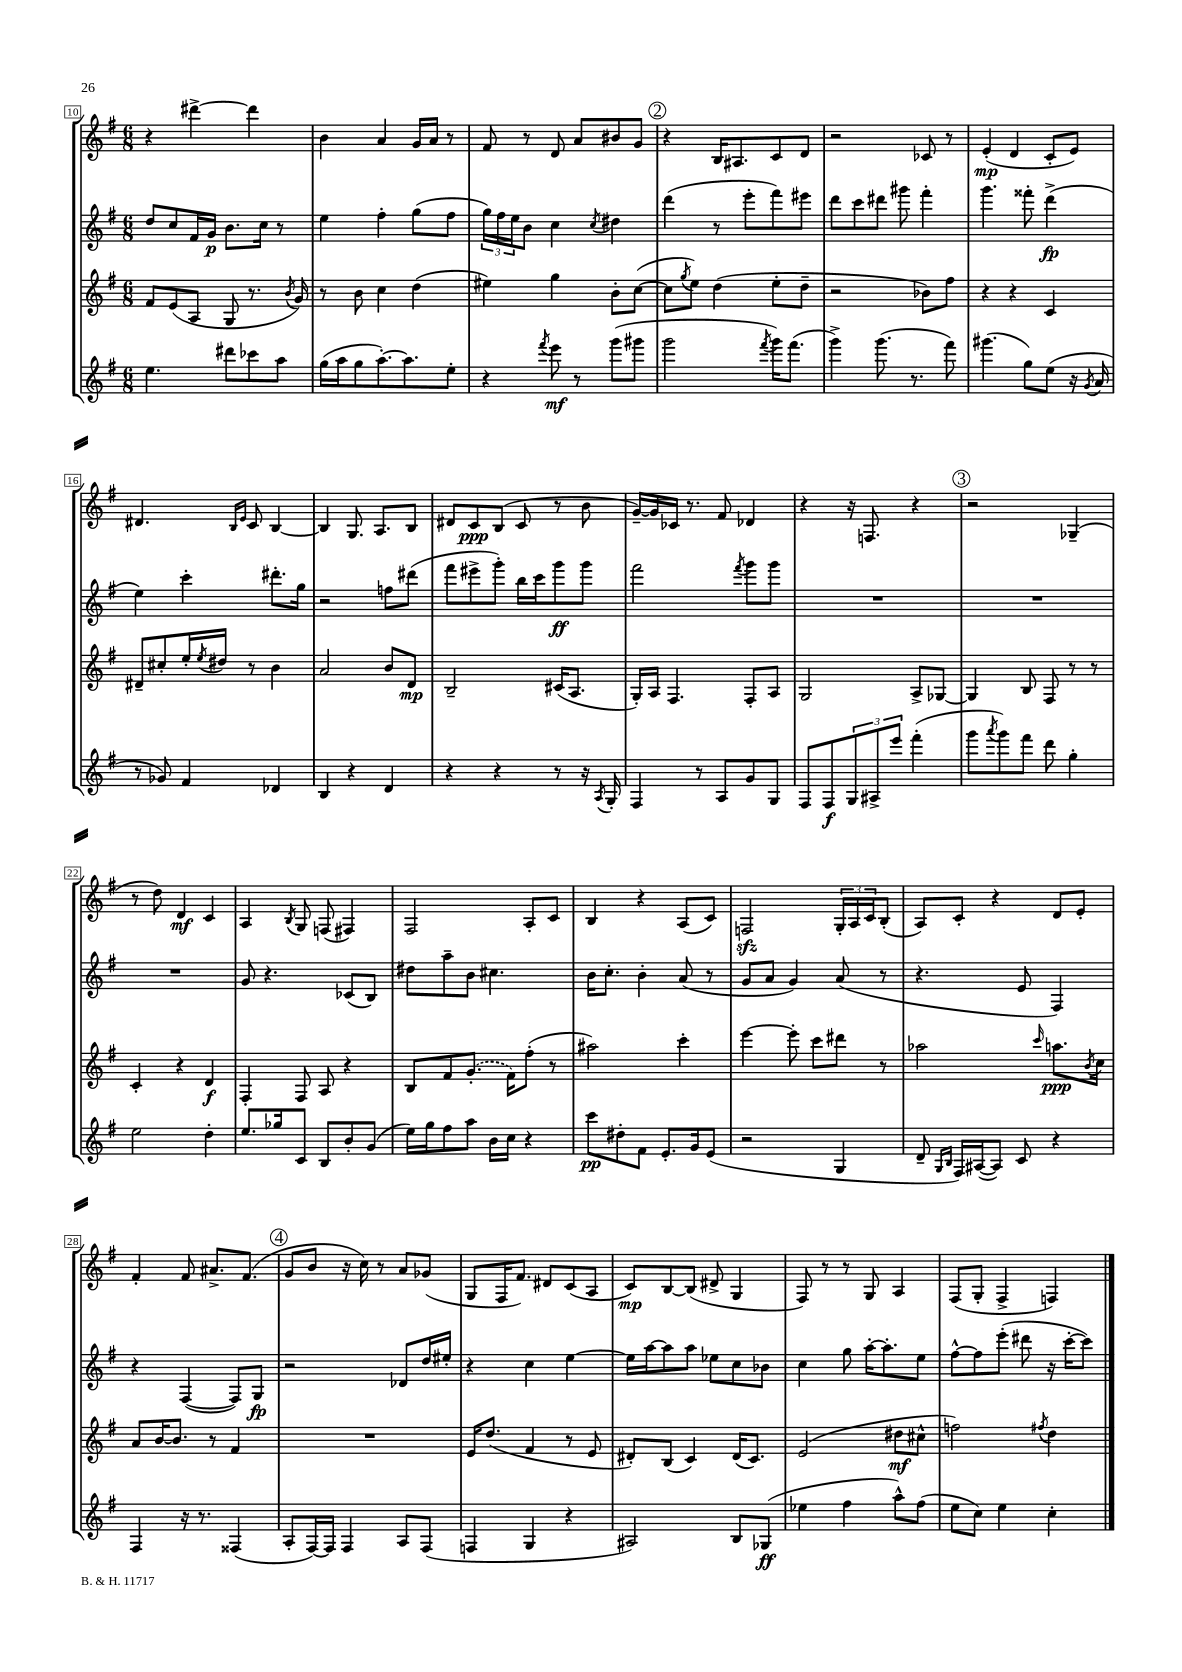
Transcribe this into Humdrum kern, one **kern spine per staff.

**kern	**dynam	**kern	**dynam	**kern	**dynam	**kern	**dynam
*part4	*part4	*part3	*part3	*part2	*part2	*part1	*part1
*staff4	*staff4	*staff3	*staff3	*staff2	*staff2	*staff1	*staff1
*clefG2	*	*clefG2	*	*clefG2	*	*clefG2	*
*k[f#]	*	*k[f#]	*	*k[f#]	*	*k[f#]	*
*M6/8	*	*M6/8	*	*M6/8	*	*M6/8	*
=10	=10	=10	=10	=10	=10	=10	=10
4.ee\	.	8f#/L	.	8dd/L	.	4r	.
.	.	(8e/	.	8cc/	.	.	.
.	.	8A/J	.	16f#/L	.	[4ddd#X^\	.
.	.	.	.	16g/JJ	p	.	.
8ddd#X\L	.	8G/	.	8.b\L	.	.	.
8ccc-X\	.	8.r	.	.	.	4ddd#\]	.
.	.	.	.	16cc\Jk	.	.	.
8aa\J	.	.	.	8r	.	.	.
.	.	8qb/	.	.	.	.	.
.	.	16g/)	.	.	.	.	.
=11	=11	=11	=11	=11	=11	=11	=11
(16gg\LL	.	8r	.	4ee\	.	4b\	.
16aa\J	.	.	.	.	.	.	.
8gg\	.	8b\	.	.	.	.	.
[8.aa'\)	.	4cc\	.	4ff#'\	.	4a/	.
8.aa\]	.	.	.	.	.	.	.
.	.	(4dd\	.	(8gg\L	.	16g/LL	.
.	.	.	.	.	.	16a/JJ	.
8ee'\J	.	.	.	8ff#\J	.	8r	.
=12	=12	=12	=12	=12	=12	=12	=12
4r	.	4ee#X\)	.	24gg\LL)	.	8f#/	.
.	.	.	.	24ff#\	.	.	.
.	.	.	.	24ee\J	.	.	.
.	.	.	.	8b\J	.	8r	.
8qfff#/	.	.	.	.	.	.	.
8eee\	mf	4gg\	.	4cc\	.	8d/	.
8r	.	.	.	.	.	8a/L	.
.	.	.	.	8qcc/	.	.	.
(8ggg\L	.	8b'\L	.	4dd#X\	.	8b#X/	.
8ggg#X\J	.	([8cc\J	.	.	.	8g/J	.
!!LO:REH:place=s1:t=2
=13	=13	=13	=13	=13	=13	=13	=13
2ggg\	.	8cc\L]	.	(4ddd\	.	4r	.
.	.	8qgg/	.	.	.	.	.
.	.	8ee\J)	.	.	.	.	.
.	.	(4dd\	.	8r	.	16B/KL	.
.	.	.	.	.	.	8.A#X/	.
.	.	.	.	8eee'\L	.	.	.
8qfff#/	.	.	.	.	.	.	.
16ggg\KL)	.	8ee'\L	.	8fff#\)	.	8c/	.
(8.fff#\J	.	.	.	.	.	.	.
.	.	8dd~\J	.	8eee#X\J	.	8d/J	.
=14	=14	=14	=14	=14	=14	=14	=14
4ggg^\)	.	2r	.	8ddd\L	.	2r	.
.	.	.	.	8ccc\	.	.	.
(8.ggg\	.	.	.	8ddd#X\J	.	.	.
.	.	.	.	8ggg#X\	.	.	.
8.r	.	.	.	.	.	.	.
.	.	8b-X\L)	.	4fff#'\	.	8c-X/	.
8fff#\)	.	8ff#\J	.	.	.	8r	.
=15	=15	=15	=15	=15	=15	=15	=15
(4.ggg#X\	.	4r	.	4.ggg\	.	(4e'/	mp
.	.	4r	.	.	.	4d/	.
8gg\L)	.	.	.	8fff##X'\	.	.	.
(8ee\J	.	4c/	.	(4ddd^\	fp	8c'/L	.
16r	.	.	.	.	.	8e/J)	.
8qg/	.	.	.	.	.	.	.
16a/	.	.	.	.	.	.	.
!!LO:LB:g=z
=16	=16	=16	=16	=16	=16	=16	=16
8r	.	8d#X~/L	.	4ee\)	.	4.d#X/	.
8g-X/)	.	8cc#X'/	.	.	.	.	.
4f#/	.	16ee'/L	.	4ccc'\	.	.	.
.	.	8qee/	.	.	.	.	.
.	.	16dd#X/JJ	.	.	.	.	.
.	.	.	.	.	.	16qqB/LL	.
.	.	.	.	.	.	16qqe/JJ	.
.	.	8r	.	.	.	8c/	.
4d-X/	.	4b\	.	8.ddd#X'\L	.	[4B/	.
.	.	.	.	16gg\Jk	.	.	.
=17	=17	=17	=17	=17	=17	=17	=17
4B/	.	2a/	.	2r	.	4B/]	.
4r	.	.	.	.	.	8.G/	.
.	.	.	.	.	.	8.A/L	.
4d/	.	8b/L	.	8ffn\L	.	.	.
.	.	8d/J	mp	(8ddd#X\J	.	8B/J	.
=18	=18	=18	=18	=18	=18	=18	=18
4r	.	2B~/	.	8fff#\L	.	8d#X/L	.
.	.	.	.	8eee#X^\	.	8c/	ppp
4r	.	.	.	8ggg'\J)	.	(8B/J	.
.	.	.	.	16bb\LL	.	8c/	.
.	.	.	.	16ccc\J	.	.	.
8r	.	(16c#X/KL	.	8ggg\	ff	8r	.
.	.	8.A/J	.	.	.	.	.
16r	.	.	.	8ggg\J	.	8b\	.
8qA/	.	.	.	.	.	.	.
16G'/	.	.	.	.	.	.	.
=19	=19	=19	=19	=19	=19	=19	=19
4F#/	.	16G'/LL)	.	2fff#\	.	[16g~/LL)	.
.	.	16A/JJ	.	.	.	16g/]	.
.	.	4.F#/	.	.	.	16c-X/JJ	.
.	.	.	.	.	.	8.r	.
8r	.	.	.	.	.	.	.
8A/L	.	.	.	.	.	8f#/	.
.	.	.	.	8qfff#/	.	.	.
8g/	.	8F#'/L	.	8ggg\L	.	4d-X/	.
8G/J	.	8A/J	.	8ggg\J	.	.	.
=20	=20	=20	=20	=20	=20	=20	=20
8F#/L	.	2G/	.	2.r	.	4r	.
8F#/	f	.	.	.	.	.	.
12G/	.	.	.	.	.	16r	.
.	.	.	.	.	.	8.Fn/	.
12A#X^/	.	.	.	.	.	.	.
12eee/J	.	.	.	.	.	.	.
(4fff#'\	.	8A^/L	.	.	.	4r	.
.	.	[8G-X/J	.	.	.	.	.
!!LO:REH:place=s1:t=3
=21	=21	=21	=21	=21	=21	=21	=21
8ggg\L	.	4G-/]	.	2.r	.	2r	.
8qaaa/	.	.	.	.	.	.	.
8ggg\)	.	.	.	.	.	.	.
8fff#\J	.	8B/	.	.	.	.	.
8ddd\	.	8F#/	.	.	.	.	.
4gg'\	.	8r	.	.	.	(4G-X~/	.
.	.	8r	.	.	.	.	.
!!LO:LB:g=z
=22	=22	=22	=22	=22	=22	=22	=22
2ee\	.	4c'/	.	2.r	.	8r	.
.	.	.	.	.	.	8dd\)	.
.	.	4r	.	.	.	4d/	mf
4dd'\	.	4d/	f	.	.	4c/	.
=23	=23	=23	=23	=23	=23	=23	=23
8.ee/L	.	4F#'/	.	8g/	.	4A/	.
.	.	.	.	4.r	.	.	.
16gg-X/k	.	.	.	.	.	.	.
.	.	.	.	.	.	8qB/	.
8c/J	.	8F#/	.	.	.	8G/	.
8B/L	.	8A/	.	.	.	(8Fn/	.
8b'/	.	4r	.	(8c-X/L	.	4F#X/)	.
(8g/J	.	.	.	8B/J)	.	.	.
=24	=24	=24	=24	=24	=24	=24	=24
16ee\LL)	.	8B/L	.	8dd#X\L	.	2F#/	.
16gg\J	.	.	.	.	.	.	.
8ff#\	.	8f#/	.	8aa~\	.	.	.
8aa\J	.	(8.g'/J	.	8b\J	.	.	.
16b\LL	.	.	.	4.cc#X\	.	.	.
16cc\JJ	.	16f#\KL)	.	.	.	.	.
4r	.	(8ff#'\J	.	.	.	8A'/L	.
.	.	8r	.	.	.	8c/J	.
=25	=25	=25	=25	=25	=25	=25	=25
8ccc\L	pp	2aa#X\)	.	16b\KL	.	4B/	.
.	.	.	.	8.cc'\J	.	.	.
8dd#X'\	.	.	.	.	.	.	.
8f#\J	.	.	.	4b'\	.	4r	.
8.e'/L	.	.	.	.	.	.	.
.	.	4ccc'\	.	(8a/	.	(8A/L	.
16g/k	.	.	.	.	.	.	.
(8e/J	.	.	.	8r	.	8c/J)	.
=26	=26	=26	=26	=26	=26	=26	=26
2r	.	[4eee\	.	8g/L	.	2Fnzz/	.
.	.	.	.	8a/J	.	.	.
.	.	8eee'\]	.	4g/)	.	.	.
.	.	8ccc\L	.	.	.	.	.
4G/	.	8ddd#X\J	.	(8a/	.	24G'/LL	.
.	.	.	.	.	.	24A/	.
.	.	.	.	.	.	24c/J	.
.	.	8r	.	8r	.	(8B'/J	.
=27	=27	=27	=27	=27	=27	=27	=27
8d~/	.	2aa-X\	.	4.r	.	8A/L)	.
16qqG/LL	.	.	.	.	.	.	.
16qqB/JJ	.	.	.	.	.	.	.
16F#/LL)	.	.	.	.	.	8c'/J	.
([16A#X/J	.	.	.	.	.	.	.
8A#/J])	.	.	.	.	.	4r	.
8c/	.	.	.	8e/	.	.	.
.	.	16qqccc/	.	.	.	.	.
4r	.	8.aan\L	ppp	4F#/)	.	8d/L	.
.	.	.	.	.	.	8e'/J	.
.	.	8qb/	.	.	.	.	.
.	.	16cc\Jk	.	.	.	.	.
!!LO:LB:g=z
=28	=28	=28	=28	=28	=28	=28	=28
4F#/	.	8a/L	.	4r	.	4f#'/	.
.	.	[16b/K	.	.	.	.	.
.	.	8.b/J]	.	.	.	.	.
16r	.	.	.	([4F#/	.	8f#/	.
8.r	.	.	.	.	.	.	.
.	.	8r	.	.	.	8.a#X^/L	.
(4F##X/	.	4f#/	.	8F#/L])	.	.	.
.	.	.	.	.	.	(8.f#/J	.
.	.	.	.	8G/J	fp	.	.
!!LO:REH:place=s1:t=4
=29	=29	=29	=29	=29	=29	=29	=29
8A'/L	.	2.r	.	2r	.	8g/L	.
[16F#/L)	.	.	.	.	.	8b/J	.
16F#/JJ]	.	.	.	.	.	.	.
4F#/	.	.	.	.	.	16r	.
.	.	.	.	.	.	16cc\)	.
.	.	.	.	.	.	8r	.
8A/L	.	.	.	8d-X/L	.	8a/L	.
(8F#/J	.	.	.	16dd/L	.	(8g-X/J	.
.	.	.	.	16ee#X'/JJ	.	.	.
=30	=30	=30	=30	=30	=30	=30	=30
4Fn/	.	16e/KL	.	4r	.	8G/L	.
.	.	(8.dd/J	.	.	.	.	.
.	.	.	.	.	.	16F#/K	.
.	.	.	.	.	.	8.f#/J)	.
4G/	.	4f#/	.	4cc\	.	.	.
.	.	.	.	.	.	8d#X/L	.
4r	.	8r	.	[4ee\	.	(8c/	.
.	.	8e/	.	.	.	8A/J	.
=31	=31	=31	=31	=31	=31	=31	=31
2A#X/)	.	8d#X'/L)	.	16ee\LL]	.	8c/L)	mp
.	.	.	.	[16aa\J	.	.	.
.	.	(8B/J	.	8aa\]	.	[8B/	.
.	.	4c/)	.	8aa\J	.	(8B/J]	.
.	.	.	.	8ee-X\L	.	8d#X^/	.
8B/L	.	(16d#/KL	.	8cc\	.	4G/	.
.	.	8.c/J)	.	.	.	.	.
(8G-X/J	ff	.	.	8b-X\J	.	.	.
=32	=32	=32	=32	=32	=32	=32	=32
4ee-X\	.	(2e/	.	4cc\	.	8F#/)	.
.	.	.	.	.	.	8r	.
4ff#\	.	.	.	8gg\	.	8r	.
.	.	.	.	[16aa'\KL	.	8G/	.
.	.	.	.	8.aa'\]	.	.	.
8aa^^\L)	.	8dd#X\L	mf	.	.	4A/	.
(8ff#\J	.	8cc#X^^\J	.	8ee\J	.	.	.
=33	=33	=33	=33	=33	=33	=33	=33
8ee\L	.	2ffn\)	.	[8ff#^^\L	.	(8F#/L	.
8cc\J)	.	.	.	8ff#\]	.	8G'/J	.
4ee\	.	.	.	(8eee'\J	.	4F#^/	.
.	.	.	.	8ddd#X\	.	.	.
.	.	8qff#X/	.	.	.	.	.
4cc'\	.	4dd\	.	16r	.	4Fn/)	.
.	.	.	.	[16ccc'\KL	.	.	.
.	.	.	.	8ccc\J])	.	.	.
==	==	==	==	==	==	==	==
*-	*-	*-	*-	*-	*-	*-	*-
